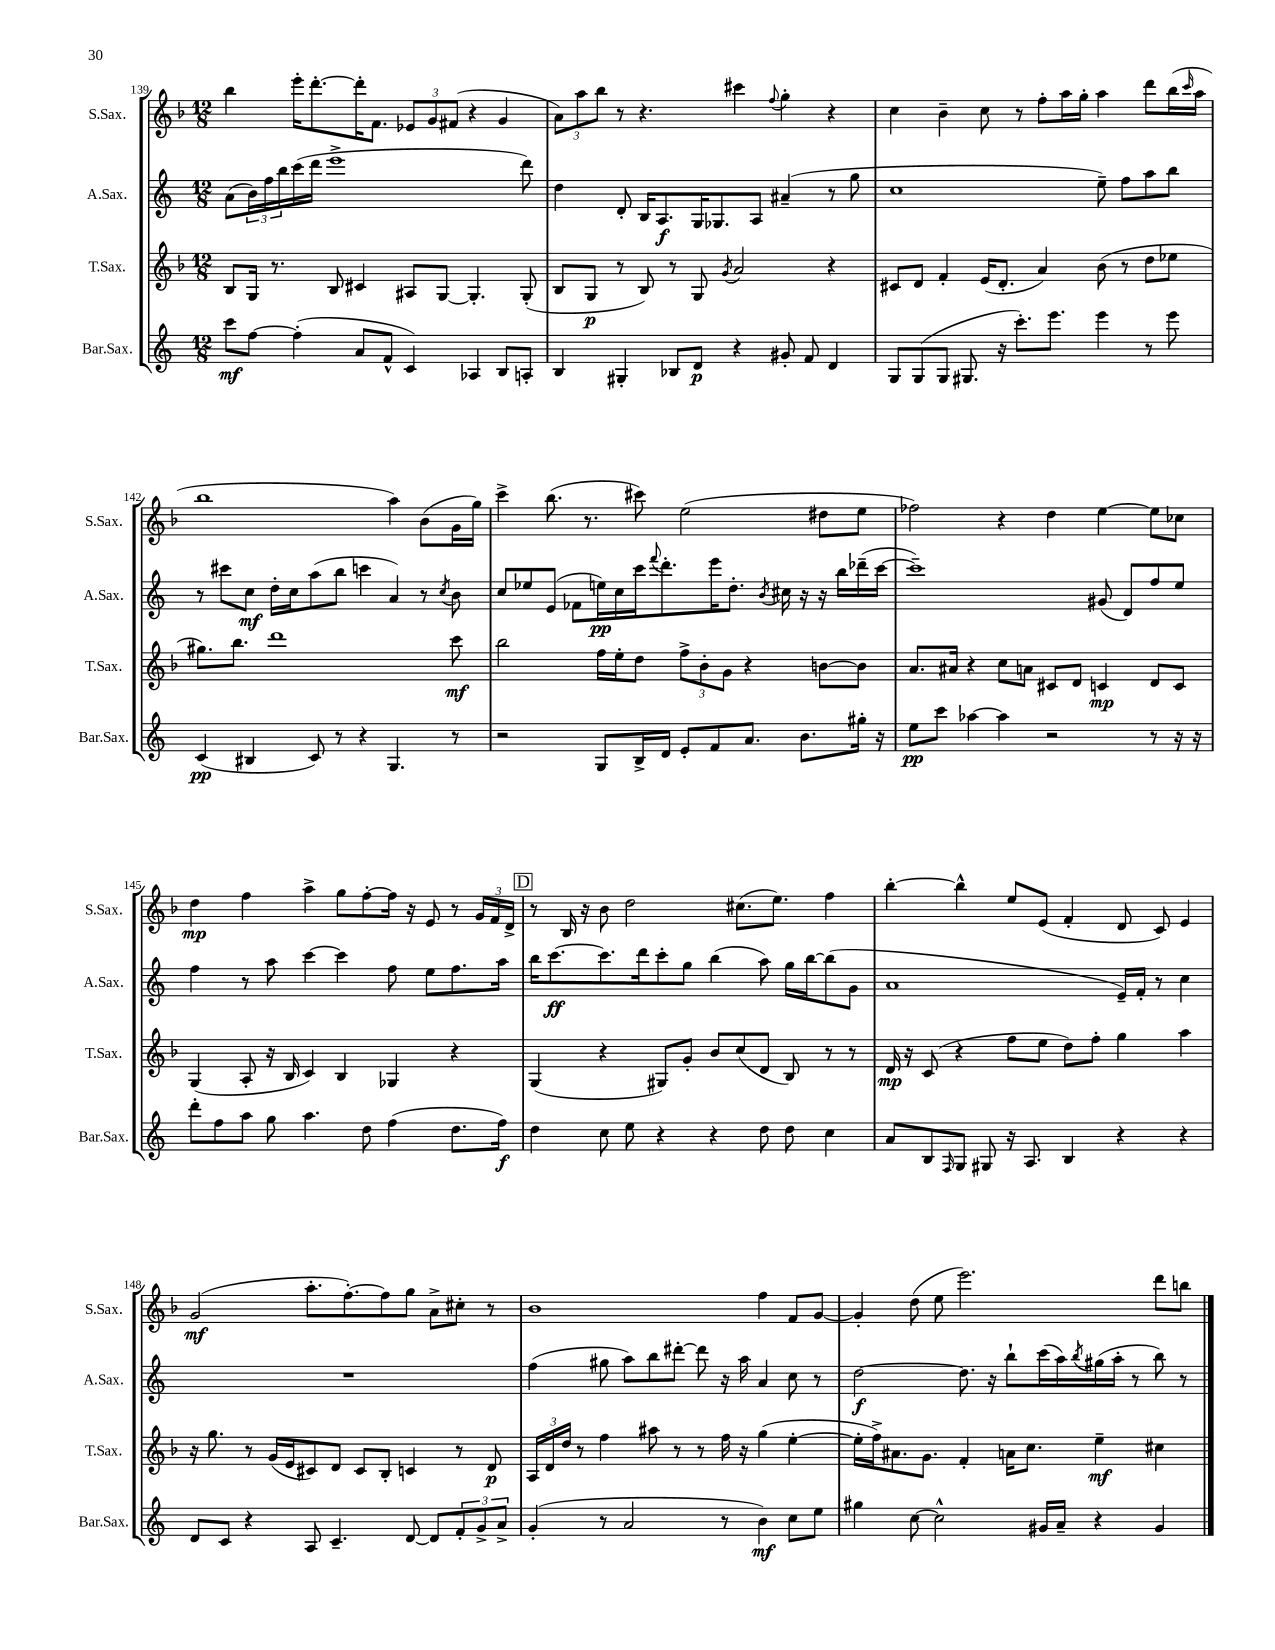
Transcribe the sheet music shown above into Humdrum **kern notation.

**kern	**kern	**kern	**kern
*staff4	*staff3	*staff2	*staff1
*clefG2	*clefG2	*clefG2	*clefG2
*k[]	*k[b-]	*k[]	*k[b-]
*M12/8	*M12/8	*M12/8	*M12/8
8ccc	8B-	(8a	4bb-
[8ff	16G	24b)	.
.	.	24ff	.
.	8.r	.	.
.	.	24bb	.
(4ff']	.	(16ccc	16eee'
.	.	16ddd	[8.ddd'
.	8B-	1eee^	.
8a	4c#	.	16ddd']
.	.	.	8.f
8f^^	.	.	.
4c)	8A#	.	12e-
.	.	.	12g
.	[8G	.	.
.	.	.	(12f#
4A-	4.G']	.	4r
8B	.	.	4g
8A'	(8G'	8ddd)	.
=	=	=	=
4B	8B-	4dd	12a)
.	.	.	12aa
.	8G	.	.
.	.	.	12bb-
4G#'	8r	8d'	8r
.	8B-)	16B	4.r
.	.	8.A	.
8B-	8r	.	.
8d	8G	16G	.
.	.	8.G-	.
.	8qg	.	.
4r	2a	.	4ccc#
.	.	8A	.
.	.	.	8qqff
8g#'	.	(4a#~	4gg'
8f	.	.	.
4d	4r	8r	4r
.	.	8gg	.
=	=	=	=
8G	8c#	1cc	4cc
(8G	8d	.	.
8G	4f'	.	4b-~
8.G#	.	.	.
.	(16e	.	8cc
16r	8.d'	.	.
8.ccc')	.	.	8r
.	4a)	.	8ff'
8.eee	.	.	.
.	.	.	16aa
.	.	.	16gg'
4eee	(8b-	8ee~)	4aa
.	8r	8ff	.
8r	8dd	8aa	8ddd
8eee	8ee-	8bb	(16bb-
.	.	.	16qqccc
.	.	.	16aa
=	=	=	=
(4c	8.gg#)	8r	1bb-
.	.	8ccc#	.
.	8.bb-	.	.
4B#	.	8cc	.
.	1ddd	16dd'	.
.	.	16cc	.
8c)	.	(8aa	.
8r	.	8bb	.
4r	.	4ccc	.
4.G	.	4a)	4aa)
.	.	8r	(8b-
.	.	8qcc	.
8r	8ccc	8b	16g
.	.	.	16gg)
=	=	=	=
2r	2bb-	8cc	4ccc^
.	.	8ee-	.
.	.	(8e	(8.bb-
.	.	8f-	.
.	.	.	8.r
8G	16ff	16ee)	.
.	16ee'	16cc	.
16B^	8dd	16ccc	8ccc#)
.	.	8qqfff	.
16d	.	8.ddd'	.
8e'	12ff^	.	(2ee
.	12b-'	.	.
8f	.	16eee	.
.	12g	.	.
.	.	8.dd'	.
8.a	4r	.	.
.	.	8qb	.
.	.	16cc#	.
8.b	.	16r	.
.	[8b	16r	8dd#
.	.	16bb	.
16gg#'	8b]	(16ddd-~	8ee
16r	.	[16ccc	.
=	=	=	=
8ee	8.a	1ccc~])	2ff-)
8ccc	.	.	.
.	16a#	.	.
[4aa-	4r	.	.
4aa-]	8cc	.	4r
.	8a	.	.
2r	8c#	.	4dd
.	8d	.	.
.	4c	(8g#	[4ee
.	.	8d)	.
8r	8d	8ff	8ee]
16r	8c	8ee	8cc-
16r	.	.	.
=	=	=	=
8ddd'	(4G	4ff	4dd
8ff	.	.	.
8aa	8A'	8r	4ff
8gg	16r	8aa	.
.	16B-	.	.
4.aa	4c)	[4ccc	4aa^
.	4B-	4ccc]	8gg
8dd	.	.	[8ff'
(4ff	4G-	8ff	16ff]
.	.	.	16r
.	.	8ee	8e
8.dd	4r	8.ff	8r
.	.	.	24g
.	.	.	24f
16ff)	.	16aa	.
.	.	.	24d^
=	=	=	=
4dd	(4G	16bb	8r
.	.	[8.ccc	.
.	.	.	16B-
.	.	.	16r
8cc	4r	8.ccc]	8b-
8ee	.	.	2dd
.	.	16ddd	.
4r	8G#)	8ccc'	.
.	8g'	8gg	.
4r	8b-	(4bb	.
.	(8cc	.	(8.cc#
8dd	8d	8aa)	.
.	.	.	8.ee)
8dd	8B-)	16gg	.
.	.	[16bb	.
4cc	8r	(8bb]	4ff
.	8r	8g	.
=	=	=	=
8a	16d	1a	[4bb-'
.	16r	.	.
8B	(8c	.	.
16qqF	.	.	.
8G	4r	.	4bb-^^]
8G#	.	.	.
16r	8ff	.	8ee
8.A	.	.	.
.	8ee	.	(8e
4B	8dd)	.	4f'
.	8ff'	.	.
4r	4gg	16e~)	8d
.	.	16f'	.
.	.	8r	8c)
4r	4aa	4cc	4e
=	=	=	=
8d	16r	1.r	(2g
.	8.gg	.	.
8c	.	.	.
4r	8r	.	.
.	(16g	.	.
.	16e	.	.
8A	8c#)	.	8.aa'
4.c~	8d	.	.
.	.	.	[8.ff')
.	8c#	.	.
.	8B-'	.	8ff]
[8d	4c	.	8gg
8d]	.	.	8a^
12f'	8r	.	8cc#'
12g^	.	.	.
.	8d	.	8r
12a^	.	.	.
=	=	=	=
(4g'	24A	(4ff	1b-
.	24d	.	.
.	24dd	.	.
.	8r	.	.
8r	4ff	8gg#	.
2a	.	8aa)	.
.	8aa#	8bb	.
.	8r	[8ddd#'	.
.	8r	8ddd#]	.
8r	16ff	16r	.
.	16r	16aa	.
4b)	(4gg	4a	4ff
8cc	[4ee'	8cc	8f
8ee	.	8r	[8g
=	=	=	=
4gg#	16ee']	[2dd	4g']
.	16ff^)	.	.
.	8.a#	.	.
[8cc	.	.	(8dd
.	8.g	.	.
2cc^^]	.	.	8ee
.	4f'	8.dd]	2.eee)
.	.	16r	.
.	16a	8bb`	.
.	8.cc	.	.
16g#	.	(16ccc	.
16a~	.	16aa)	.
.	.	8qbb	.
4r	4ee~	(16gg#	.
.	.	16aa'	.
.	.	8r	.
4g#	4cc#	8bb)	8ddd
.	.	8r	8bb
==	==	==	==
*-	*-	*-	*-
